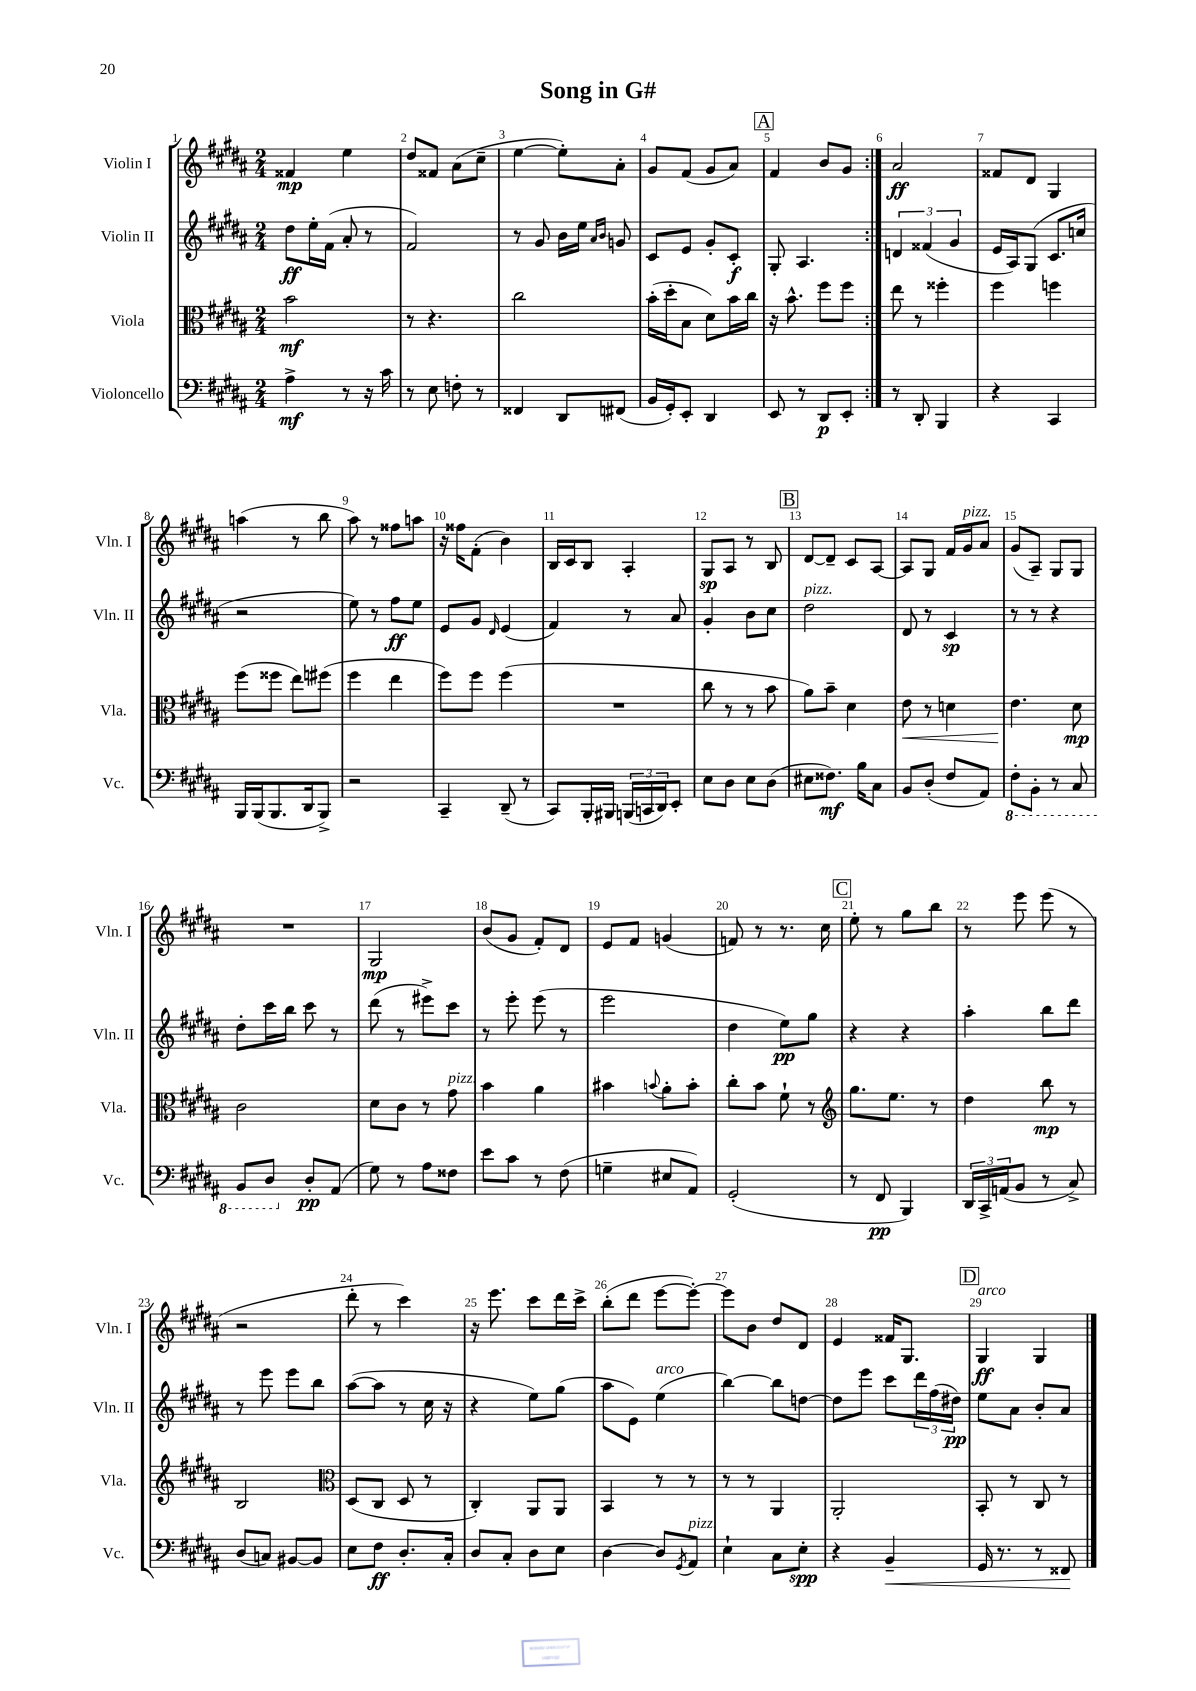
\header { title = "Song in G#" }
<<
\new StaffGroup <<
\new Staff = "s0" \with { instrumentName = "Violin I" shortInstrumentName = "Vln. I" } {
    \clef treble \key b \major \numericTimeSignature \time 2/4
    \repeat volta 2 { fisis'4\mp e''4 |
    dis''8 fisis'8 ais'8( cis''8-- |
    e''4~ e''8-.) ais'8-. |
    gis'8 fis'8( gis'8 ais'8) |
    \mark \markup { \box "A" } fis'4 b'8 gis'8 | }
    ais'2\ff |
    fisis'8 dis'8 gis4 |
    a''4( r8 b''8 |
    ais''8) r8 fisis''8 a''8 |
    r16 fisis''16 fis'8-.( b'4) |
    b16 cis'16 b8 ais4-. |
    gis8\sp ais8 r8 b8 |
    \mark \markup { \box "B" } dis'8~ dis'8-- cis'8 ais8~ |
    ais8 gis8 fis'16 gis'16^\markup { \italic "pizz." } ais'8 |
    gis'8( ais8--) gis8 gis8 |
    R2 |
    gis2\mp |
    b'8( gis'8 fis'8-.) dis'8 |
    e'8 fis'8 g'4( |
    f'8) r8 r8. cis''16 |
    \mark \markup { \box "C" } e''8-. r8 gis''8 b''8 |
    r8 e'''8 e'''8( r8 |
    r2 |
    dis'''8-. r8 cis'''4) |
    r16 e'''8. cis'''8 dis'''16 cis'''16-> |
    b''8-.( dis'''8 e'''8~ e'''8~-.) |
    e'''8 b'8 dis''8 dis'8 |
    e'4 fisis'16 gis8. |
    \mark \markup { \box "D" } gis4\ff^\markup { \italic "arco" } gis4 \bar "|." |
}
\new Staff = "s1" \with { instrumentName = "Violin II" shortInstrumentName = "Vln. II" } {
    \clef treble \key b \major \numericTimeSignature \time 2/4
    \repeat volta 2 { dis''8\ff e''16-. fis'16( ais'8-. r8 |
    fis'2) |
    r8 gis'8 b'16 e''16 \grace { ais'16 b'16 } g'8 |
    cis'8 e'8 gis'8-. cis'8-.\f |
    \mark \markup { \box "A" } gis8-. ais4. | }
    \tuplet 3/2 { d'4 fisis'4( gis'4 } |
    e'16 ais16) gis8( cis'8. c''16 |
    r2 |
    e''8) r8 fis''8\ff e''8 |
    e'8 gis'8 \grace { dis'16 } e'4( |
    fis'4) r8 ais'8 |
    gis'4-. b'8 cis''8 |
    \mark \markup { \box "B" } dis''2^\markup { \italic "pizz." } |
    dis'8 r8 cis'4\sp |
    r8 r8 r4 |
    dis''8-. cis'''16 b''16 cis'''8 r8 |
    dis'''8( r8 eis'''8->) cis'''8 |
    r8 e'''8-. e'''8( r8 |
    e'''2 |
    dis''4 e''8\pp) gis''8 |
    \mark \markup { \box "C" } r4 r4 |
    ais''4-. b''8 dis'''8 |
    r8 e'''8 e'''8 b''8 |
    ais''8~( ais''8 r8 cis''16 r16 |
    r4 e''8) gis''8( |
    ais''8 e'8) e''4^\markup { \italic "arco" }( |
    b''4~) b''8 d''8~ |
    d''8 e'''8 cis'''8 \tuplet 3/2 { dis'''16 fis''16( dis''16\pp) } |
    \mark \markup { \box "D" } e''8 ais'8 b'8-. ais'8 \bar "|." |
}
\new Staff = "s2" \with { instrumentName = "Viola" shortInstrumentName = "Vla." } {
    \clef alto \key b \major \numericTimeSignature \time 2/4
    \repeat volta 2 { b'2\mf |
    r8 r4. |
    cis''2 |
    b'16-.( dis''16-. b8 dis'8) b'16 cis''16 |
    \mark \markup { \box "A" } r16 b'8.-^ fis''8 fis''8 | }
    e''8 r8 fisis''4-. |
    fis''4 f''4 |
    fis''8( fisis''8 e''8) fis''8( |
    fis''4 e''4 |
    fis''8) fis''8 fis''4( |
    R2 |
    cis''8 r8 r8 b'8 |
    \mark \markup { \box "B" } ais'8) b'8-- dis'4 |
    e'8\< r8 d'4 |
    e'4.\! dis'8\mp |
    cis'2 |
    dis'8 cis'8 r8 gis'8^\markup { \italic "pizz." } |
    b'4 ais'4 |
    bis'4 \appoggiatura { b'8 } ais'8-. b'8-. |
    cis''8-. b'8 fis'8-! r8 |
    \mark \markup { \box "C" } \clef treble gis''8. e''8. r8 |
    dis''4 b''8\mp r8 |
    b2 |
    \clef alto dis8( cis8 dis8 r8 |
    cis4-.) ais,8 ais,8 |
    b,4 r8 r8 |
    r8 r8 ais,4 |
    ais,2-. |
    \mark \markup { \box "D" } b,8-. r8 cis8 r8 \bar "|." |
}
\new Staff = "s3" \with { instrumentName = "Violoncello" shortInstrumentName = "Vc." } {
    \clef bass \key b \major \numericTimeSignature \time 2/4
    \repeat volta 2 { ais4->\mf r8 r16 cis'16 |
    r8 e8 f8-. r8 |
    fisis,4 dis,8 fis,8( |
    b,16 gis,16-.) e,8-. dis,4 |
    \mark \markup { \box "A" } e,8 r8 dis,8\p e,8-. | }
    r8 dis,8-. b,,4 |
    r4 cis,4 |
    b,,16 b,,16( b,,8. dis,16 b,,8->) |
    r2 |
    cis,4-- dis,8--( r8 |
    cis,8) b,,16-. bis,,16 \tuplet 3/2 { b,,16( c,16 dis,16) } e,8-. |
    e8 dis8 e8 dis8( |
    \mark \markup { \box "B" } eis8 fisis8.\mf) b16 cis8 |
    b,8 dis8-.( fis8 ais,8) |
    \ottava #-1 fis,8-. b,,8-. r8 cis,8 |
    b,,8 dis,8 \ottava #0 dis8-.\pp ais,8( |
    gis8) r8 ais8 fisis8 |
    e'8 cis'8 r8 fis8( |
    g4-- eis8 ais,8) |
    gis,2-.( |
    \mark \markup { \box "C" } r8 fis,8\pp b,,4) |
    \tuplet 3/2 { dis,16 cis,16-> a,16( } b,8 r8 cis8->) |
    dis8( c8) bis,8~ bis,8 |
    e8 fis8\ff dis8.-. cis16-. |
    dis8 cis8-. dis8 e8 |
    dis4~ dis8 \acciaccatura { gis,8 } ais,8^\markup { \italic "pizz." } |
    e4-! cis8 e8-.\spp |
    r4 b,4--\< |
    \mark \markup { \box "D" } gis,16 r8. r8 fisis,8\! \bar "|." |
}
>>
>>
\layout { \context { \Score \override BarNumber.break-visibility = ##(#f #t #t) barNumberVisibility = #all-bar-numbers-visible } }
